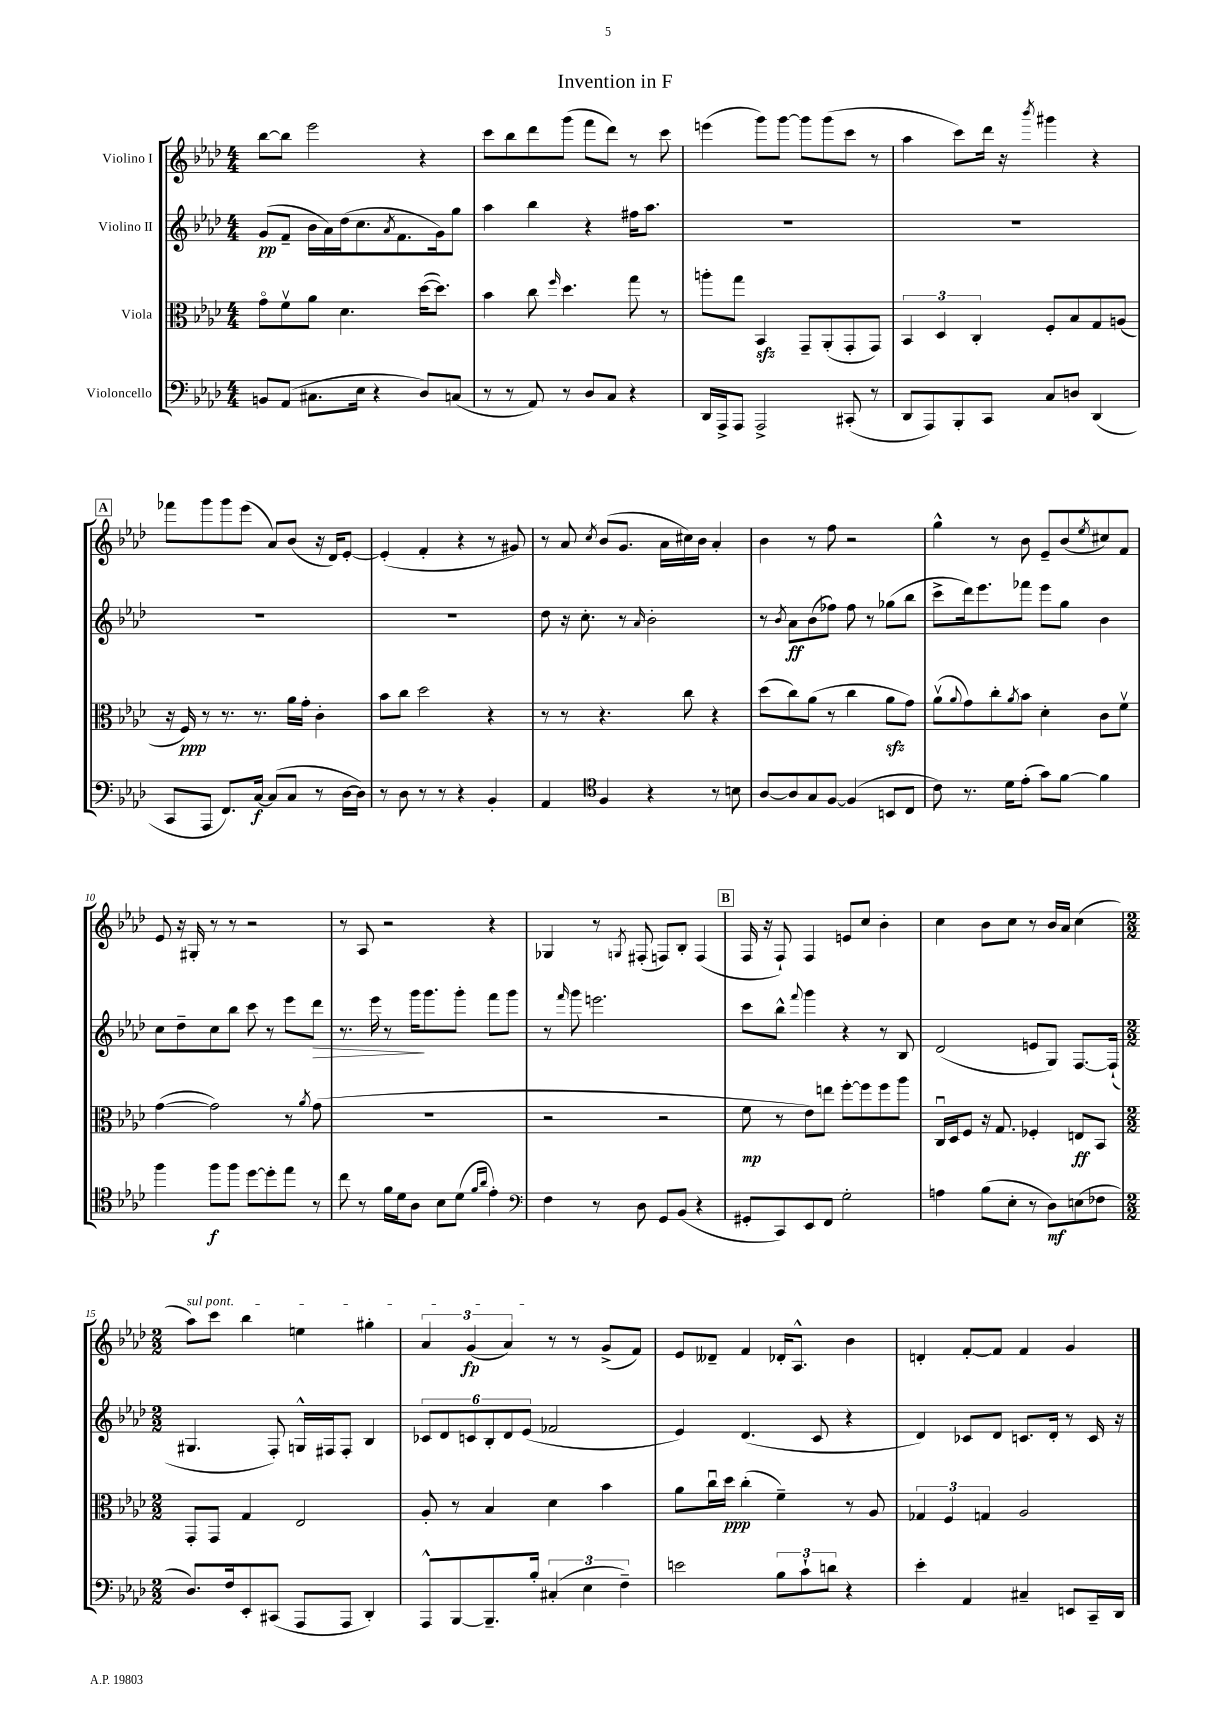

**kern	**dynam	**kern	**dynam	**kern	**dynam	**kern	**dynam
*part4	*part4	*part3	*part3	*part2	*part2	*part1	*part1
*staff4	*staff4	*staff3	*staff3	*staff2	*staff2	*staff1	*staff1
*I"Violoncello	*	*I"Viola	*	*I"Violino II	*	*I"Violino I	*
*clefF4	*	*clefC3	*	*clefG2	*	*clefG2	*
*k[b-e-a-d-]	*	*k[b-e-a-d-]	*	*k[b-e-a-d-]	*	*k[b-e-a-d-]	*
*M4/4	*	*M4/4	*	*M4/4	*	*M4/4	*
=1	=1	=1	=1	=1	=1	=1	=1
8BBn/L	.	8g\L	.	(8g/L	pp	[8bb-\L	.
(8AA-/J	.	8fv\	.	8f~/J	.	8bb-\J]	.
8.C#X\L	.	8a-\J	.	16b-\LL	.	2eee-\	.
.	.	.	.	16a-\)	.	.	.
.	.	4.d-\	.	(16dd-\J	.	.	.
16E-\Jk	.	.	.	8.cc\	.	.	.
4r	.	.	.	.	.	.	.
.	.	.	.	8qa-/	.	.	.
.	.	.	.	8.f\	.	.	.
8D-/L)	.	([16dd-\KL	.	.	.	4r	.
.	.	8.dd-\J])	.	16g\k)	.	.	.
(8Cn/J	.	.	.	8gg\J	.	.	.
=2	=2	=2	=2	=2	=2	=2	=2
8r	.	4b-\	.	4aa-\	.	8ccc\L	.
8r	.	.	.	.	.	8bb-\	.
8AA-/)	.	8cc\	.	4bb-\	.	8ddd-\	.
.	.	16qqff/	.	.	.	.	.
8r	.	4.dd-\	.	.	.	(8ggg\J	.
8D-/L	.	.	.	4r	.	8fff\L	.
8C/J	.	.	.	.	.	8ddd-\J)	.
4r	.	8gg\	.	16ff#X\KL	.	8r	.
.	.	.	.	8.aa-\J	.	.	.
.	.	8r	.	.	.	8ccc\	.
=3	=3	=3	=3	=3	=3	=3	=3
16DD-/LL	.	8aan'\L	.	1r	.	(4eeen\	.
16AAA-^/J	.	.	.	.	.	.	.
8AAA-/J	.	8gg\J	.	.	.	.	.
2AAA-^/	.	4BB-zz/	.	.	.	8ggg\L)	.
.	.	.	.	.	.	[8ggg\J	.
.	.	8GG~/L	.	.	.	8ggg\L]	.
.	.	(8AA-'/	.	.	.	(8ggg\	.
(8CC#X'/	.	8GG'/	.	.	.	8ccc\J	.
8r	.	8GG/J)	.	.	.	8r	.
=4	=4	=4	=4	=4	=4	=4	=4
8DD-/L	.	6BB-/	.	1r	.	4aa-\	.
8AAA-/)	.	.	.	.	.	.	.
.	.	6D-/	.	.	.	.	.
8BBB-'/	.	.	.	.	.	8ccc\L)	.
.	.	6C'/	.	.	.	.	.
8CC/J	.	.	.	.	.	16ddd-\Jk	.
.	.	.	.	.	.	16r	.
.	.	.	.	.	.	8qbbb-/	.
8C/L	.	8F'/L	.	.	.	4ggg#X\	.
8Dn/J	.	8B-/	.	.	.	.	.
(4DD-/	.	8G/	.	.	.	4r	.
.	.	(8An/J	.	.	.	.	.
!!LO:LB:g=z
!!LO:REH:place=s1:t=A
=5	=5	=5	=5	=5	=5	=5	=5
8CC/L	.	16r	.	1r	.	8fff-X\L	.
.	.	16F/)	ppp	.	.	.	.
8AAA-/J	.	8r	.	.	.	8ggg\	.
8.FF/L)	.	8.r	.	.	.	8ggg\	.
.	.	.	.	.	.	(8eee-\J	.
[16C/Jk	f	8.r	.	.	.	.	.
(8C/L]	.	.	.	.	.	8a-/L)	.
8C/J	.	16a-\LL	.	.	.	(8b-/J	.
.	.	16g'\JJ	.	.	.	.	.
8r	.	4c'\	.	.	.	16r	.
.	.	.	.	.	.	16d-/KL)	.
[16D-\LL	.	.	.	.	.	[8e-'/J	.
16D-\JJ])	.	.	.	.	.	.	.
=6	=6	=6	=6	=6	=6	=6	=6
8r	.	8b-\L	.	1r	.	(4e-'/]	.
8D-\	.	8cc\J	.	.	.	.	.
8r	.	2dd-\	.	.	.	4f'/	.
8r	.	.	.	.	.	.	.
4r	.	.	.	.	.	4r	.
4BB-'/	.	4r	.	.	.	8r	.
.	.	.	.	.	.	8g#X/)	.
=7	=7	=7	=7	=7	=7	=7	=7
4AA-/	.	8r	.	8dd-\	.	8r	.
.	.	8r	.	16r	.	8a-/	.
.	.	.	.	8.cc'\	.	.	.
*clefC4	*	*	*	*	*	*	*
.	.	.	.	.	.	8qcc/	.
4F/	.	4.r	.	.	.	(8b-/L	.
.	.	.	.	8r	.	8.g/J	.
.	.	.	.	16qqa-/	.	.	.
4r	.	.	.	2b-'\	.	.	.
.	.	.	.	.	.	16a-\LL	.
.	.	8cc\	.	.	.	16cc#X\)	.
.	.	.	.	.	.	16b-\JJ	.
8r	.	4r	.	.	.	4a-'/	.
8Bn\	.	.	.	.	.	.	.
=8	=8	=8	=8	=8	=8	=8	=8
[8A-/L	.	(8dd-\L	.	8r	.	4b-\	.
.	.	.	.	8qb-/	.	.	.
8A-/]	.	8cc\)	.	8a-\L	ff	.	.
8G/	.	(8a-\J	.	(8b-\	.	8r	.
[8F/J	.	8r	.	8ff-X\J)	.	8ff\	.
(4F/]	.	4cc\	.	8ff-\	.	2r	.
.	.	.	.	8r	.	.	.
8BBn/L	.	8a-zz\L	.	(8gg-X\L	.	.	.
8C/J	.	8g\J)	.	8bb-\J	.	.	.
=9	=9	=9	=9	=9	=9	=9	=9
8c\)	.	(8a-v\L	.	8ccc^\L	.	4gg^^\	.
.	.	8qqa-/	.	.	.	.	.
8.r	.	8g\)	.	16ddd-\k)	.	.	.
.	.	.	.	8.eee-\	.	.	.
.	.	8cc'\	.	.	.	8r	.
16d-\KL	.	.	.	.	.	.	.
.	.	8qa-/	.	.	.	.	.
(8e-'\J	.	8b-\J	.	8fff-X\J	.	8b-\	.
8g\L)	.	4d-'\	.	8eee-\L	.	8e-~/L	.
[8f\J	.	.	.	8gg\J	.	(8b-/	.
.	.	.	.	.	.	8qee-/	.
4f\]	.	8c\L	.	4b-\	.	8cc#X/)	.
.	.	8fv\J	.	.	.	8f/J	.
!!LO:LB:g=z
=10	=10	=10	=10	=10	=10	=10	=10
4ff\	.	([4g\	.	8cc\L	.	8e-/	.
.	.	.	.	8dd-~\	.	16r	.
.	.	.	.	.	.	16G#X'/	.
8ff\L	f	2g\])	.	8cc\	.	8r	.
8ff\J	.	.	.	8bb-\J	.	8r	.
[8dd-\L	.	.	.	8ccc\	.	2r	.
8dd-'\]	.	.	.	8r	.	.	.
8ee-\J	.	8r	.	8eee-\L	.	.	.
.	.	8qa-/	.	.	.	.	.
!	!	!	!	!	!LO:HP:b	!	!
8r	.	(8g\	.	8ddd-\J	>	.	.
=11	=11	=11	=11	=11	=11	=11	=11
8cc\	.	1r	.	8.r	.	8r	.
8r	.	.	.	.	.	8A-/	.
.	.	.	.	16eee-\	.	.	.
16f\LL	.	.	.	8r	.	2r	.
16d-\J	.	.	.	.	.	.	.
8A-\J	.	.	.	16ggg\KL	.	.	.
.	.	.	.	8.ggg\	]	.	.
8B-\L	.	.	.	.	.	.	.
(8d-\J	.	.	.	8ggg'\J	.	.	.
16qqf/LL	.	.	.	.	.	.	.
16qqa-/JJ	.	.	.	.	.	.	.
4e-'\)	.	.	.	8fff\L	.	4r	.
.	.	.	.	8ggg\J	.	.	.
=12	=12	=12	=12	=12	=12	=12	=12
*clefF4	*	*	*	*	*	*	*
4F\	.	2r	.	8r	.	4G-X/	.
.	.	.	.	16qqfff/	.	.	.
.	.	.	.	8ggg\	.	.	.
8r	.	.	.	2.eeen\	.	8r	.
.	.	.	.	.	.	8qGn/	.
8D-\	.	.	.	.	.	(8F#X'/	.
8GG/L	.	2r	.	.	.	8Fn/L)	.
(8BB-/J	.	.	.	.	.	8B-'/J	.
4r	.	.	.	.	.	(4F/	.
!!LO:REH:place=s1:t=B
=13	=13	=13	=13	=13	=13	=13	=13
8GG#X'/L	.	8f\	mp	8ccc\L	.	16F/	.
.	.	.	.	.	.	16r	.
8CC/)	.	8r	.	8bb-^^\J	.	8F`/)	.
.	.	.	.	8qqfff/	.	.	.
8EE-/	.	8e-\L)	.	4ggg\	.	4F/	.
8FF/J	.	8een\J	.	.	.	.	.
2G'\	.	[8ff'\L	.	4r	.	8en/L	.
.	.	8ff\]	.	.	.	8cc/J	.
.	.	8ff\	.	8r	.	4b-'\	.
.	.	8aa-\J	.	8B-/	.	.	.
=14	=14	=14	=14	=14	=14	=14	=14
4An\	.	16Cu/LL	.	(2d-/	.	4cc\	.
.	.	16D-/J	.	.	.	.	.
.	.	8F/J	.	.	.	.	.
(8B-\L	.	16r	.	.	.	8b-\L	.
.	.	8.G/	.	.	.	.	.
8E-'\J	.	.	.	.	.	8cc\J	.
8r	.	4F-X'/	.	8en/L	.	8r	.
8D-\L)	mf	.	.	8G/J)	.	16b-/LL	.
.	.	.	.	.	.	16a-/JJ	.
(8En\	.	8En/L	ff	[8.F/L	.	(4cc\	.
8F-X\J	.	8BB-/J	.	.	.	.	.
.	.	.	.	(16F`/Jk]	.	.	.
!!LO:LB:g=z
=15	=15	=15	=15	=15	=15	=15	=15
*M2/2	*	*M2/2	*	*M2/2	*	*M2/2	*
!	!	!	!	!	!	!LO:TX:a:i:t=sul pont.	!
8.D-/L)	.	8GG'/L	.	4.G#X/	.	8aa-\L)	.
.	.	8GG/J	.	.	.	8ccc\J	.
16F/k	.	.	.	.	.	.	.
8EE-'/	.	4G/	.	.	.	4bb-\	.
(8CC#X/J	.	.	.	8F'/)	.	.	.
8AAA-/L	.	2E-/	.	16Gn^^/LL	.	4een\	.
.	.	.	.	16F#X/J	.	.	.
8AAA-/J	.	.	.	8F#'/J	.	.	.
4DD-'/)	.	.	.	4B-/	.	4gg#X'\	.
=16	=16	=16	=16	=16	=16	=16	=16
8AAA-^^/L	.	8A-'/	.	12c-X/L	.	6a-/	.
.	.	.	.	12d-/	.	.	.
[8BBB-/	.	8r	.	.	.	.	.
.	.	.	.	12cn/	.	(6g/	fp
8.BBB-~/]	.	4B-/	.	12B-'/	.	.	.
.	.	.	.	12d-/	.	6a-/)	.
.	.	.	.	(12e-/J	.	.	.
16B-'/Jk	.	.	.	.	.	.	.
(6C#X'/	.	4d-\	.	2f-X/	.	8r	.
.	.	.	.	.	.	8r	.
6E-\	.	.	.	.	.	.	.
.	.	4b-\	.	.	.	(8g^/L	.
6F~\)	.	.	.	.	.	.	.
.	.	.	.	.	.	8f/J)	.
=17	=17	=17	=17	=17	=17	=17	=17
2en\	.	8a-\L	.	4e-/)	.	8e-/L	.
.	.	16ccu\L	.	.	.	8d--X~/J	.
.	.	16dd-\JJ	ppp	.	.	.	.
.	.	(4cc'\	.	(4.d-/	.	4f/	.
12B-\L	.	4f~\)	.	.	.	16d-X'/KL	.
.	.	.	.	.	.	8.A-^^/J	.
12c`\	.	.	.	.	.	.	.
.	.	.	.	8c/	.	.	.
12dn\J	.	.	.	.	.	.	.
4r	.	8r	.	4r	.	4b-\	.
.	.	8A-/	.	.	.	.	.
=18	=18	=18	=18	=18	=18	=18	=18
4e-'\	.	6G-X/	.	4d-/)	.	4dn'/	.
.	.	6F/	.	.	.	.	.
4AA-/	.	.	.	8c-X/L	.	[8f'/L	.
.	.	6Gn/	.	.	.	.	.
.	.	.	.	8d-/J	.	8f/J]	.
4C#X~/	.	2A-/	.	8.cn/L	.	4f/	.
.	.	.	.	16d-'/Jk	.	.	.
8EEn/L	.	.	.	8r	.	4g/	.
16CC~/L	.	.	.	16c/	.	.	.
16DD-/JJ	.	.	.	16r	.	.	.
==	==	==	==	==	==	==	==
*-	*-	*-	*-	*-	*-	*-	*-
